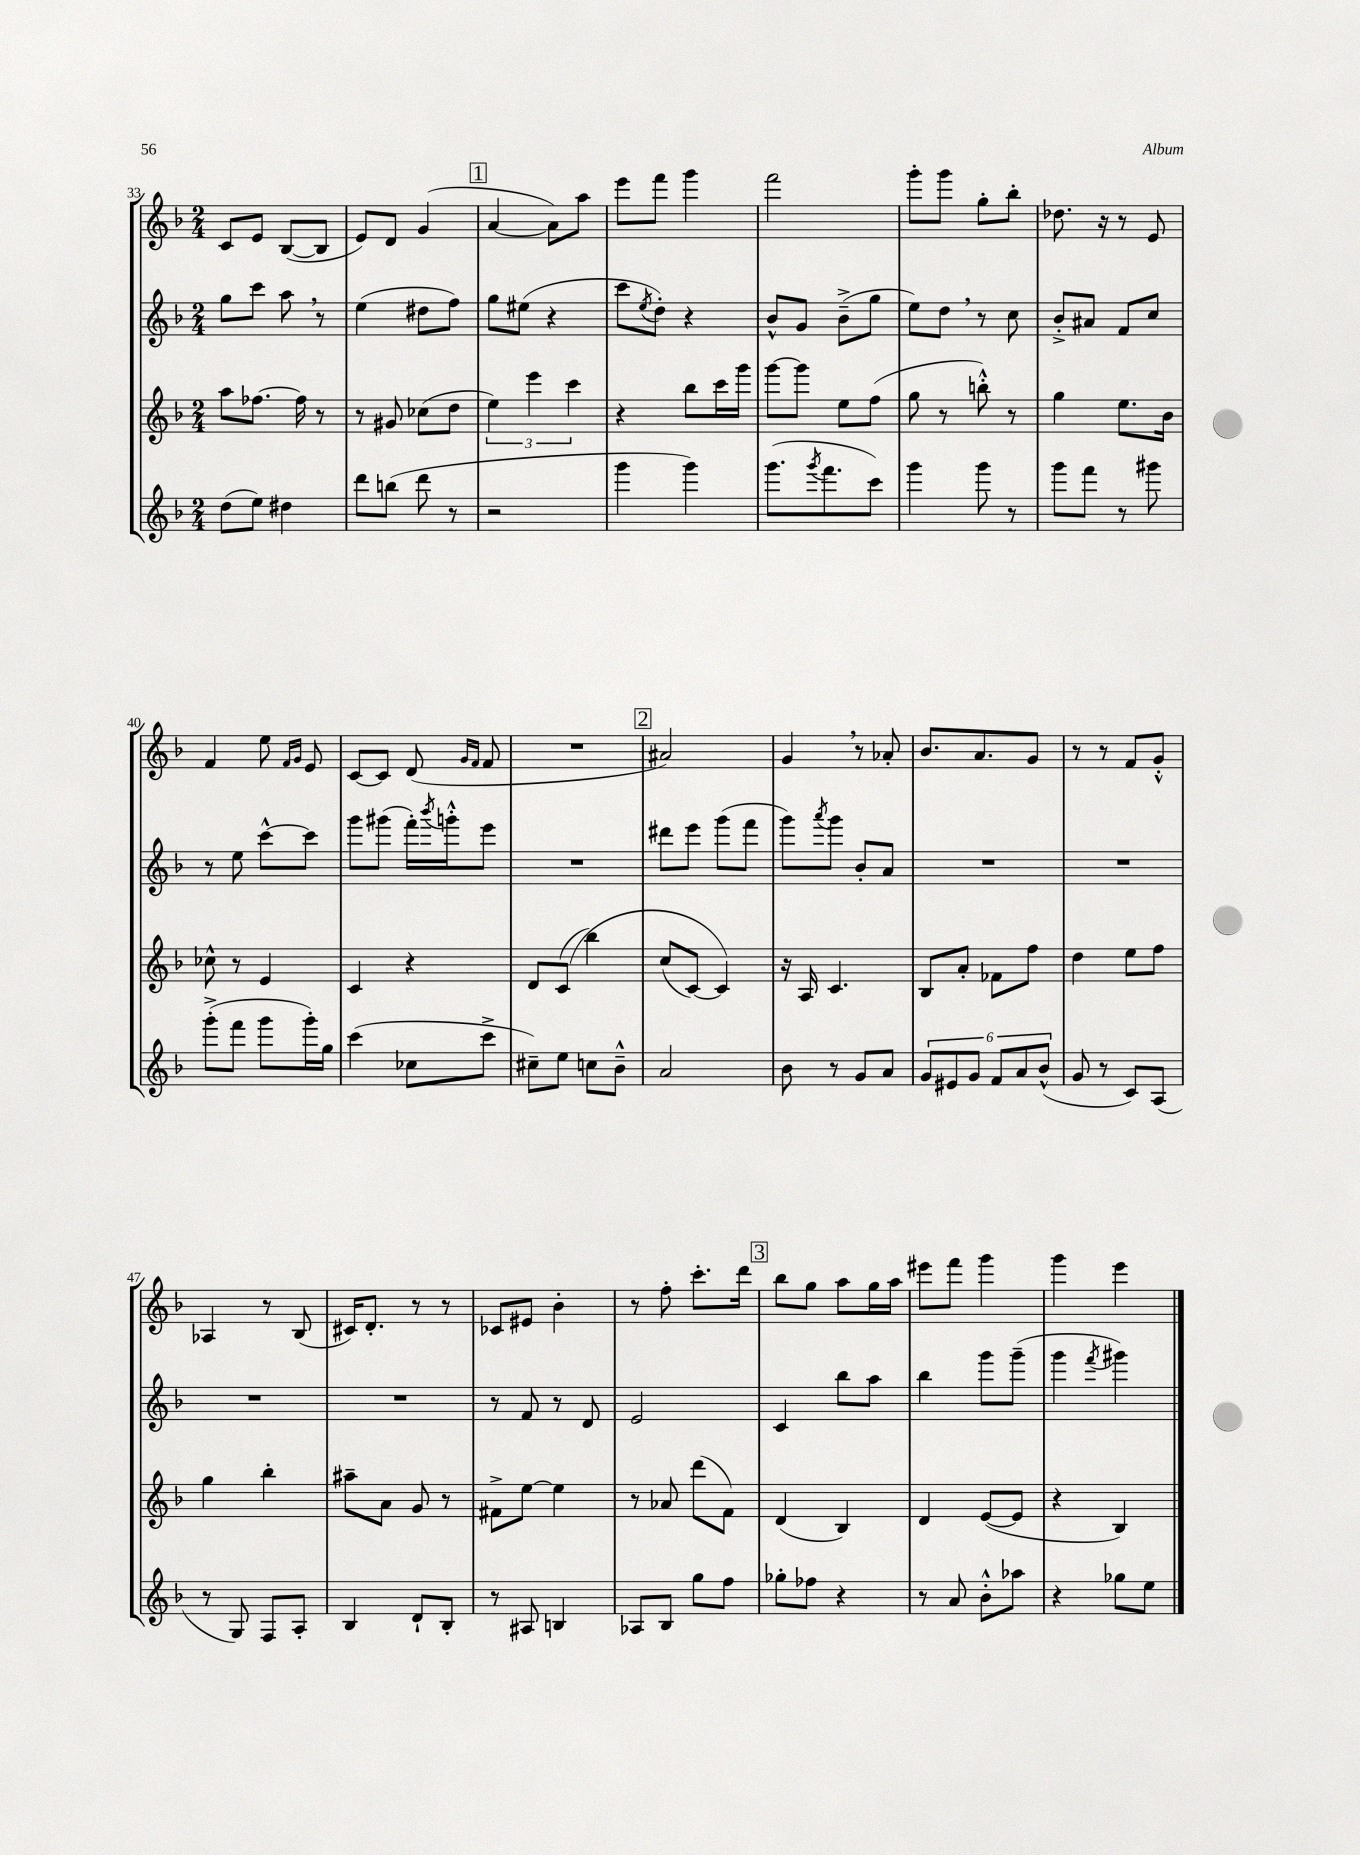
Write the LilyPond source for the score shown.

<<
\new StaffGroup <<
\new Staff = "s0" {
    \clef treble \key f \major \numericTimeSignature \time 2/4
    c'8 e'8 bes8~( bes8 |
    e'8) d'8 g'4( |
    \mark \markup { \box "1" } a'4~ a'8) a''8 |
    e'''8 f'''8 g'''4 |
    f'''2 |
    g'''8-. g'''8 g''8-. bes''8-. |
    des''8. r16 r8 e'8 |
    f'4 e''8 \grace { f'16 g'16 } e'8 |
    c'8~ c'8 d'8( \grace { g'16 f'16 } f'8 |
    R2 |
    \mark \markup { \box "2" } ais'2) |
    g'4 \breathe r8 aes'8-. |
    bes'8. a'8. g'8 |
    r8 r8 f'8 g'8-.-^ |
    aes4 r8 bes8( |
    cis'16) d'8.-. r8 r8 |
    ces'8 eis'8 bes'4-. |
    r8 f''8-. c'''8.-. d'''16 |
    \mark \markup { \box "3" } bes''8 g''8 a''8 g''16 a''16 |
    eis'''8 f'''8 g'''4 |
    g'''4 e'''4 \bar "|." |
}
\new Staff = "s1" {
    \clef treble \key f \major \numericTimeSignature \time 2/4
    g''8 c'''8 a''8 \breathe r8 |
    e''4( dis''8 f''8) |
    \mark \markup { \box "1" } g''8 eis''8( r4 |
    c'''8 \acciaccatura { e''8 } d''8-.) r4 |
    bes'8-^ g'8 bes'8--->( g''8 |
    e''8) d''8 \breathe r8 c''8 |
    bes'8-.-> ais'8 f'8 c''8 |
    r8 e''8 c'''8~-^ c'''8 |
    g'''8 gis'''8( f'''16-.) \acciaccatura { bes'''8 } g'''16-.-^ e'''8 |
    R2 |
    \mark \markup { \box "2" } dis'''8 e'''8 g'''8( f'''8 |
    g'''8) \acciaccatura { a'''8 } g'''8 bes'8-. a'8 |
    R2 |
    R2 |
    R2 |
    R2 |
    r8 f'8 r8 d'8 |
    e'2 |
    \mark \markup { \box "3" } c'4 bes''8 a''8 |
    bes''4 g'''8 g'''8--( |
    g'''4 \acciaccatura { f'''8 } gis'''4) \bar "|." |
}
\new Staff = "s2" {
    \clef treble \key f \major \numericTimeSignature \time 2/4
    a''8 fes''8.~ fes''16 r8 |
    r8 gis'8 ces''8( d''8 |
    \mark \markup { \box "1" } \tuplet 3/2 { e''4) e'''4 c'''4 } |
    r4 bes''8 c'''16 g'''16 |
    g'''8~ g'''8 e''8 f''8( |
    g''8 r8 b''8-.-^) r8 |
    g''4 e''8. bes'16 |
    ces''8-^ r8 e'4 |
    c'4 r4 |
    d'8 c'8(\( bes''4) |
    \mark \markup { \box "2" } c''8( c'8~) c'4\) |
    r16 a16 c'4. |
    bes8 a'8-. fes'8 f''8 |
    d''4 e''8 f''8 |
    g''4 bes''4-. |
    ais''8-- a'8 g'8 r8 |
    fis'8-> e''8~ e''4 |
    r8 aes'8 d'''8( f'8) |
    \mark \markup { \box "3" } d'4( bes4) |
    d'4 e'8~( e'8 |
    r4 bes4) \bar "|." |
}
\new Staff = "s3" {
    \clef treble \key f \major \numericTimeSignature \time 2/4
    d''8( e''8) dis''4 |
    d'''8 b''8( d'''8 r8 |
    \mark \markup { \box "1" } r2 |
    g'''4 g'''4) |
    g'''8.( \acciaccatura { g'''8 } f'''8. c'''8) |
    g'''4 g'''8 r8 |
    g'''8 f'''8 r8 gis'''8 |
    g'''8-.->( f'''8 g'''8 g'''16-.) g''16 |
    c'''4( ces''8 c'''8-> |
    cis''8--) e''8 c''8 bes'8---^ |
    \mark \markup { \box "2" } a'2 |
    bes'8 r8 g'8 a'8 |
    \tuplet 6/4 { g'8 eis'8 g'8 f'8 a'8 bes'8-^( } |
    g'8 r8 c'8) a8( |
    r8 g8) f8 a8-. |
    bes4 d'8-! bes8-. |
    r8 ais8 b4 |
    aes8 bes8 g''8 f''8 |
    \mark \markup { \box "3" } ges''8-. fes''8 r4 |
    r8 a'8 bes'8-.-^ aes''8 |
    r4 ges''8 e''8 \bar "|." |
}
>>
>>
\layout { \context { \Score currentBarNumber = #33 } }
